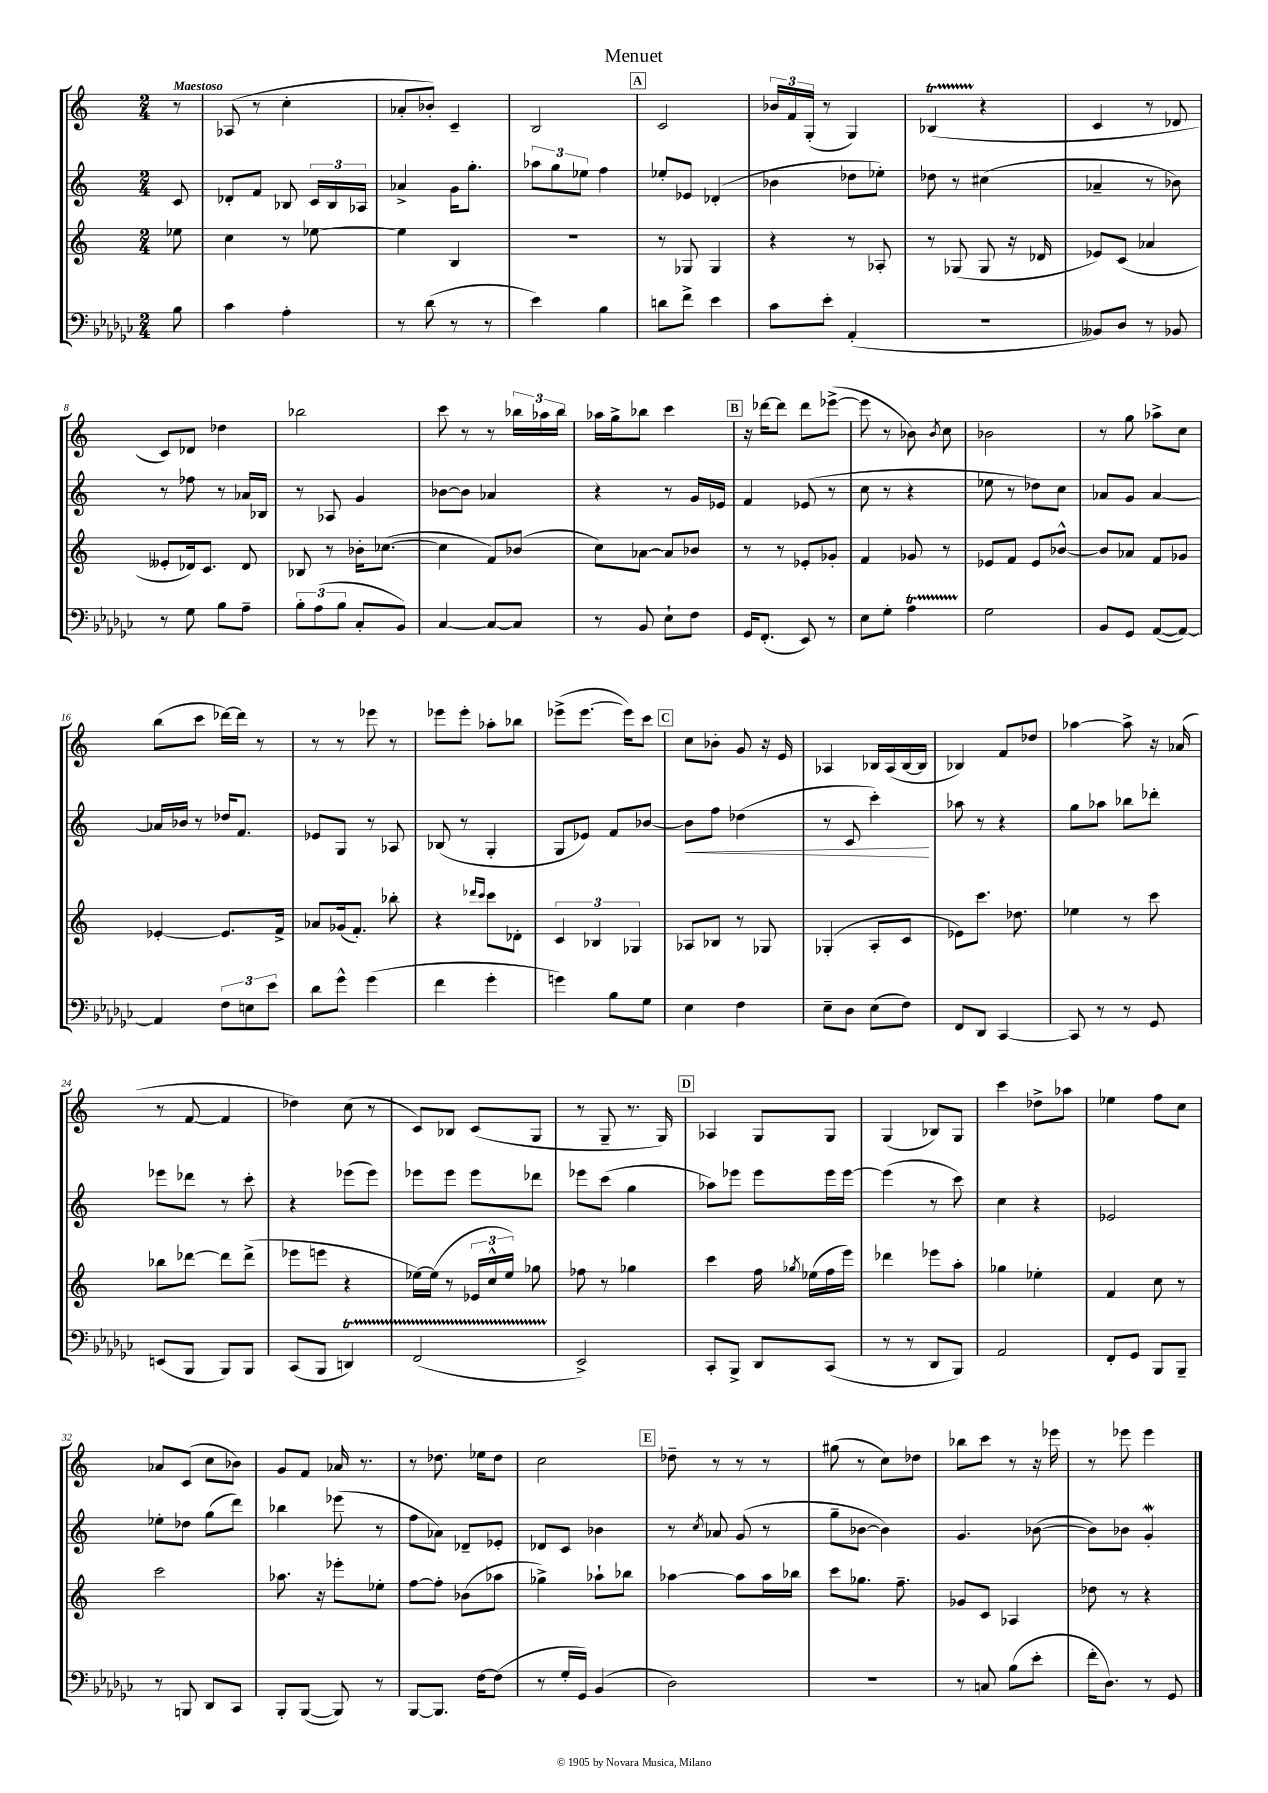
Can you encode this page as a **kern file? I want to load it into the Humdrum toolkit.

**kern	**kern	**kern	**dynam	**kern
*part4	*part3	*part2	*part2	*part1
*staff4	*staff3	*staff2	*staff2	*staff1
*clefF4	*clefG2	*clefG2	*	*clefG2
*k[b-e-a-d-g-c-]	*k[]	*k[]	*	*k[]
*M2/4	*M2/4	*M2/4	*	*M2/4
=	=	=	=	=
!	!	!	!	!LO:TX:a:B:t=Maestoso
8B-\	8ee-X\	8c/	.	8r
=1	=1	=1	=1	=1
4c-\	4cc\	8d-X'/L	.	(8A-X/
.	.	8f/J	.	8r
4A-'\	8r	8B-X/	.	4cc'\
.	[8ee-X\	24c/LL	.	.
.	.	24B-/	.	.
.	.	24A-X/JJ	.	.
=2	=2	=2	=2	=2
8r	4ee-\]	4a-X^/	.	8a-X'/L
(8d-\	.	.	.	8b-X'/J)
8r	4B/	16g\KL	.	4c~/
.	.	8.gg'\J	.	.
8r	.	.	.	.
=3	=3	=3	=3	=3
4e-\)	2r	12aa-X\L	.	2B/
.	.	12gg\	.	.
.	.	12ee-X\J	.	.
4B-\	.	4ff\	.	.
!!LO:REH:place=s1:t=A
=4	=4	=4	=4	=4
8dn\L	8r	8ee-X'/L	.	2c/
8f^\J	8G-X/	8e-X/J	.	.
4e-\	4G-/	(4d-X'/	.	.
=5	=5	=5	=5	=5
8c-\L	4r	4b-X\	.	24b-X/LL
.	.	.	.	24f/
.	.	.	.	(24G'/JJ
8e-'\J	.	.	.	8r
(4AA-'/	8r	8dd-X\L	.	4G/)
.	8A-X'/	8ee-X'\J)	.	.
=6	=6	=6	=6	=6
2r	8r	8dd-X\	.	(4B-XT/
.	(8G-X/	8r	.	.
.	8G-/	(4cc#X\	.	4r
.	16r	.	.	.
.	16d-X/	.	.	.
=7	=7	=7	=7	=7
8BB--X/L)	8e-X/L)	4a-X~/	.	4c/
8D-/J	(8c/J	.	.	.
8r	4a-X/	8r	.	8r
8BB-X/	.	8b-X\)	.	8d-X/
!!LO:LB:g=z
=8	=8	=8	=8	=8
8r	8e--X'/L	8r	.	8c/L)
8G-\	16d-X/k)	8ff-X\	.	8d-X/J
.	8.c/J	.	.	.
8B-\L	.	8r	.	4dd-X\
8A-~\J	8d-/	16a-X/LL	.	.
.	.	16B-X/JJ	.	.
=9	=9	=9	=9	=9
12B-'\L	8B-X/	8r	.	2bb-X\
(12A-\	.	.	.	.
.	8r	8A-X/	.	.
12B-\J	.	.	.	.
8C-'/L	16b-X'\KL	4g/	.	.
.	([8.cc-X\J	.	.	.
8BB-/J)	.	.	.	.
=10	=10	=10	=10	=10
[4C-/	4cc-\]	[8b-X\L	.	8ccc\
.	.	8b-\J]	.	8r
8C-/L_	8f/L)	4a-X/	.	8r
8C-/J]	(8b-X/J	.	.	24bb-X\LL
.	.	.	.	24aa-X\
.	.	.	.	24bb-\JJ
=11	=11	=11	=11	=11
8r	8cc\L)	4r	.	16aa-X\LL
.	.	.	.	16gg^\J
8BB-/	[8a-X\J	.	.	8bb-X\J
8E-`\L	8a-/L]	8r	.	4ccc\
8F\J	8b-X/J	16g/LL	.	.
.	.	16e-X/JJ	.	.
!!LO:REH:place=s1:t=B
=12	=12	=12	=12	=12
16GG-/KL	8r	4f/	.	16r
(8.FF'/J	.	.	.	[16ddd-X\KL
.	8r	.	.	8ddd-\J]
8EE-/)	8e-X'/L	(8e-X/	.	8ddd-\L
8r	8g-X'/J	8r	.	([8eee-X^\J
=13	=13	=13	=13	=13
8E-\L	4f/	8cc\	.	8eee-\]
8G-'\J	.	8r	.	8r
4A-T\	8g-X/	4r	.	8b-X\)
.	.	.	.	8qb-/
.	8r	.	.	8cc\
=14	=14	=14	=14	=14
2G-\	8e-X/L	8ee-X\	.	2b-X\
.	8f/J	8r	.	.
.	8e-/L	8dd-X\L)	.	.
.	[8b-X^^/J	8cc\J	.	.
=15	=15	=15	=15	=15
8BB-/L	8b-/L]	8a-X/L	.	8r
8GG-/J	8a-X/J	8g/J	.	8gg\
([8AA-/L	8f/L	[4a-/	.	8aa-X^\L
8AA-/J_)	8g-X/J	.	.	8cc\J
!!LO:LB:g=z
=16	=16	=16	=16	=16
4AA-/]	[4e-X'/	16a-X/LL]	.	(8bb\L
.	.	16b-X/JJ	.	.
.	.	8r	.	8ccc\J
12F\L	8.e-/L]	16dd-X/KL	.	[16ddd-X\LL)
.	.	8.f/J	.	16ddd-\JJ]
12En\	.	.	.	.
.	.	.	.	8r
12e-\J	.	.	.	.
.	16f^/Jk	.	.	.
=17	=17	=17	=17	=17
8d-\L	8a-X/L	8e-X/L	.	8r
8g-^^\J	(16g-X/k	8G/J	.	8r
.	8.f'/J)	.	.	.
(4g-\	.	8r	.	8eee-X\
.	8bb-X'\	8A-X/	.	8r
=18	=18	=18	=18	=18
4f\	4r	(8B-X/	.	8eee-X\L
.	.	8r	.	8eee-'\J
.	16qqddd-X/LL	.	.	.
.	16qqccc/JJ	.	.	.
4g-'\	8ccc\L	4G'/	.	8aa-X'\L
.	8d-X'\J	.	.	8bb-X\J
=19	=19	=19	=19	=19
4gn\)	6c/	8G/L	.	(8eee-X^\L
.	.	8e-X/J)	.	[8.eee-\J
.	6B-X/	.	.	.
8B-\L	.	8f/L	.	.
.	.	.	.	16eee-\KL])
.	6G-X/	.	.	.
8G-\J	.	[8b-X/J	.	8ccc\J
!!LO:REH:place=s1:t=C
=20	=20	=20	=20	=20
!	!	!	!LO:HP:b	!
4E-\	8A-X/L	8b-\L]	<	8cc\L
.	8B-X/J	8ff\J	.	8b-X'\J
4F\	8r	(4dd-X\	.	8g/
.	8G-X/	.	.	16r
.	.	.	.	16e/
=21	=21	=21	=21	=21
8E-~\L	(4G-X'/	8r	.	4A-X/
8D-\J	.	8c/	.	.
(8E-\L	8A'/L	4ccc'\)	.	16B-X/LL
.	.	.	.	(16A-/
8F\J)	8c/J	.	.	[16B-/
.	.	.	.	16B-/JJ]
.	.	.	[	.
=22	=22	=22	=22	=22
8FF/L	8e-X\L)	8aa-X\	.	4B-X/)
8DD-/J	8.ccc\J	8r	.	.
[4CC-/	.	4r	.	8f/L
.	8.dd-X\	.	.	.
.	.	.	.	8dd-X/J
=23	=23	=23	=23	=23
8CC-/]	4ee-X\	8gg\L	.	[4aa-X\
8r	.	8aa-X\J	.	.
8r	8r	8bb-X\L	.	8aa-^\]
8GG-/	8ccc\	8ddd-X'\J	.	16r
.	.	.	.	(16a-X/
!!LO:LB:g=z
=24	=24	=24	=24	=24
(8EEn/L	8bb-X\L	8eee-X\L	.	8r
8BBB-/J	[8ddd-X\J	8ddd-X\J	.	[8f/
8BBB-/L)	8ddd-\L]	8r	.	4f/]
8BBB-/J	(8ddd-^\J	8ccc'\	.	.
=25	=25	=25	=25	=25
(8CC-/L	8eee-X\L	4r	.	4dd-X\)
8BBB-/J	8eeen\J	.	.	.
4DDnt/)	4r	(8eee-X\L	.	(8cc\
.	.	8eee-\J)	.	8r
=26	=26	=26	=26	=26
(2FFTTT/	[16ee-X\LL)	8eee-X\L	.	8c/L)
.	(16ee-\JJ]	.	.	.
.	8r	8eee-\J	.	8B-X/J
.	24e-X/LL	8eee-\L	.	(8c/L
.	24cc^^/	.	.	.
.	24ee-/JJ)	.	.	.
.	8gg-X\	8ddd-X\J	.	8G/J
=27	=27	=27	=27	=27
2EE-^/)	8ff-X\	8eee-X\L	.	8r
.	8r	(8ccc\J	.	8G~/
.	4gg-X\	4gg\	.	8.r
.	.	.	.	16G/)
!!LO:REH:place=s1:t=D
=28	=28	=28	=28	=28
8CC-'/L	4ccc\	8aa-X\L)	.	4A-X/
8BBB-^/J	.	8eee-X\J	.	.
8DD-/L	16ff\	8eee-\L	.	8G/L
.	8qgg-X/	.	.	.
.	(16ee-X\LL	.	.	.
(8CC-/J	16ff\	16eee-\L	.	8G/J
.	16eee\JJ)	[16eee-\JJ	.	.
=29	=29	=29	=29	=29
8r	4ddd-X\	(4eee-\]	.	(4G/
8r	.	.	.	.
8DD-/L	8eee-X\L	8r	.	8B-X/L)
8BBB-/J)	8aa'\J	8ccc\)	.	8G/J
=30	=30	=30	=30	=30
2AA-/	4gg-X\	4cc\	.	4ccc\
.	4ee-X'\	4r	.	8dd-X^\L
.	.	.	.	8aa-X\J
=31	=31	=31	=31	=31
8FF'/L	4f/	2e-X/	.	4ee-X\
8GG-/J	.	.	.	.
8BBB-/L	8cc\	.	.	8ff\L
8BBB-~/J	8r	.	.	8cc\J
!!LO:LB:g=z
=32	=32	=32	=32	=32
8r	2ccc\	8ee-X'\L	.	8a-X/L
8BBBn/	.	8dd-X\J	.	(8c/J
8DD-/L	.	(8gg\L	.	8cc\L
8CC-/J	.	8ddd\J)	.	8b-X\J)
=33	=33	=33	=33	=33
8BBB-'/L	8.aa-X\	4bb-X\	.	8g/L
([8BBB-/J	.	.	.	8f/J
.	16r	.	.	.
8BBB-/])	8eee-X'\L	(8eee-X\	.	16a-X/
.	.	.	.	8.r
8r	8ee-X'\J	8r	.	.
=34	=34	=34	=34	=34
[8BBB-/L	[8ff\L	8ff\L	.	8r
8.BBB-/J]	8ff'\J]	8a-X\J)	.	8.dd-X\
.	(8b-X\L	8d-X~/L	.	.
[16F\KL	.	.	.	16ee-X\KL
(8F\J]	8aa-X\J	8e-X'/J	.	8dd-\J
=35	=35	=35	=35	=35
8r	4gg-X^\)	8d-X/L	.	2cc\
16G-'/LL	.	8c/J	.	.
16GG-/JJ)	.	.	.	.
(4BB-/	8aa-X`\L	4b-X\	.	.
.	8bb-X\J	.	.	.
!!LO:REH:place=s1:t=E
=36	=36	=36	=36	=36
2D-\)	[4aa-X\	8r	.	8dd-X~\
.	.	8qcc/	.	.
.	.	8a-X/	.	8r
.	8aa-\L]	(8g/	.	8r
.	16aa-\L	8r	.	8r
.	16bb-X\JJ	.	.	.
=37	=37	=37	=37	=37
2r	8ccc\L	8gg~\L	.	(8gg#X\
.	8.gg-X\J	[8b-X\J	.	8r
.	.	4b-\])	.	8cc\L)
.	8.ff~\	.	.	.
.	.	.	.	8dd-X\J
=38	=38	=38	=38	=38
8r	8g-X/L	4.g/	.	8bb-X\L
8Cn/	8c/J	.	.	8ccc\J
(8B-\L	4A-X/	.	.	8r
8e-'\J	.	([8b-X\	.	16r
.	.	.	.	16eee-X\
=39	=39	=39	=39	=39
16f'\KL	8dd-X\	8b-\L])	.	8r
8.D-\J)	.	.	.	.
.	8r	8b-X\J	.	8eee-X\
8r	4r	4gW'/	.	4eee-\
8GG-/	.	.	.	.
==	==	==	==	==
*-	*-	*-	*-	*-
